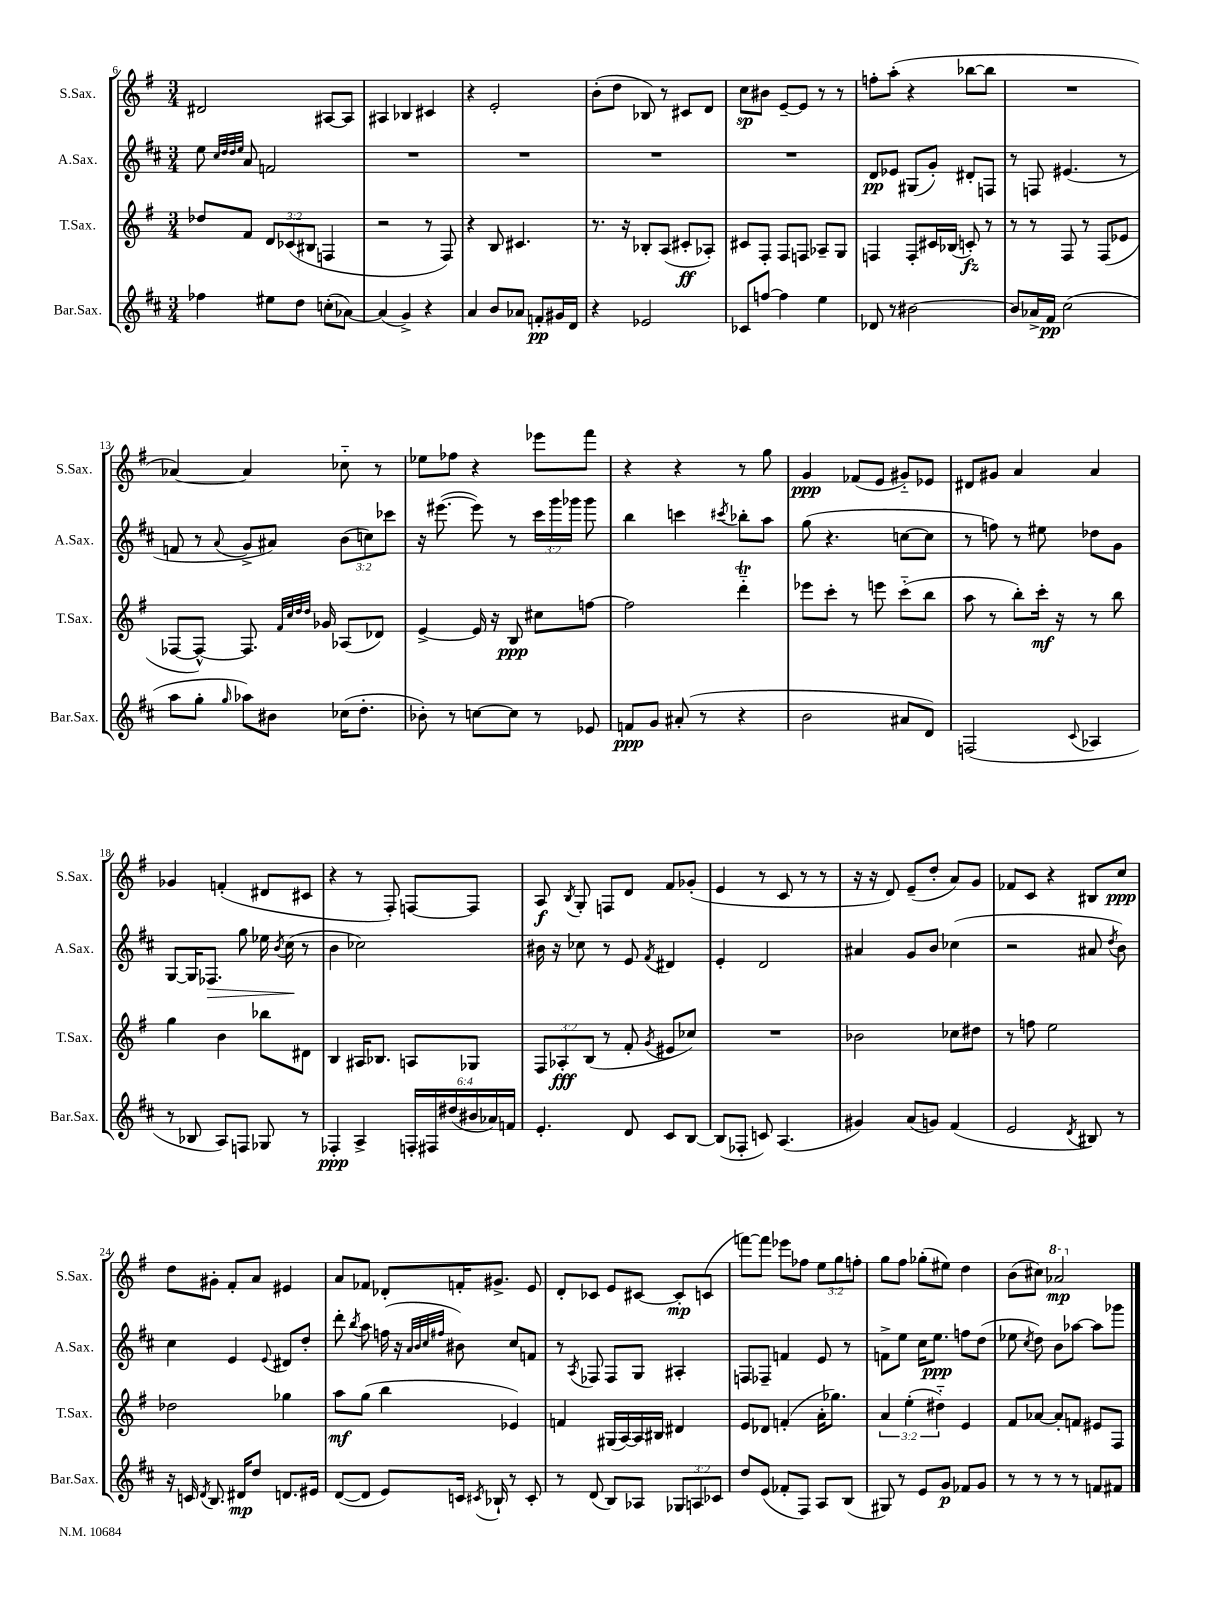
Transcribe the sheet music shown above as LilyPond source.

<<
\new StaffGroup <<
\new Staff = "s0" \with { instrumentName = "S.Sax." shortInstrumentName = "S.Sax." } {
    \clef treble \key g \major \numericTimeSignature \time 3/4 \override Staff.TupletNumber.text = #tuplet-number::calc-fraction-text
    \autoBeamOff dis'2 ais8[~ ais8] |
    ais4 bes4 cis'4 |
    r4 e'2-. |
    b'8[-.( d''8] bes8) r8 cis'8[ d'8] |
    c''8[\sp bis'8] e'8[~-- e'8] r8 r8 |
    f''8[-. a''8]-.( r4 bes''8[~ bes''8] |
    R2. |
    aes'4~) aes'4 ces''8-_ r8 |
    ees''8[ fes''8] r4 ees'''8[ fis'''8] |
    r4 r4 r8 g''8 |
    g'4\ppp fes'8[( e'8] gis'8[-_) ees'8] |
    dis'8[ gis'8] a'4 a'4 |
    ges'4 f'4-.( dis'8[ cis'8] |
    r4 r8 fis8-.) f8[~ f8] |
    a8\f \acciaccatura { b8 } g8-. f8[ d'8] fis'8[ ges'8]-.( |
    e'4 r8 c'8 r8 r8 |
    r16 r16 d'8) e'8[--( d''8]-. a'8[) g'8] |
    fes'8[ c'8] r4 bis8[ c''8]\ppp |
    d''8[ gis'8]-. fis'8[-. a'8] eis'4 |
    a'8[ fes'8] des'8[-. f'16-. gis'8.]-> e'8 |
    d'8[-. ces'8] e'8[ cis'8]~ cis'8[-.\mp c'8]( |
    f'''8[~) f'''8] ees'''8[ fes''8] \tuplet 3/2 { e''8[ g''8 f''8]-. } |
    g''8[ fis''8] ges''8[-.( eis''8]) d''4 |
    b'8[( cis''8]) \ottava #1 aes''2\mp \ottava #0 \bar "|." |
}
\new Staff = "s1" \with { instrumentName = "A.Sax." shortInstrumentName = "A.Sax." } {
    \clef treble \key d \major \numericTimeSignature \time 3/4 \override Staff.TupletNumber.text = #tuplet-number::calc-fraction-text
    \autoBeamOff e''8 \grace { cis''32[ d''32 d''32 e''32] } a'8 f'2 |
    R2. |
    R2. |
    R2. |
    R2. |
    d'8[\pp ees'8] gis8[( g'8]-.) dis'8[-. f8] |
    r8 f8 eis'4.( r8 |
    f'8 r8 \appoggiatura { a'8 } g'8[-> ais'8]) \tuplet 3/2 { b'8[( c''8) ces'''8] } |
    r16 eis'''8.~( eis'''8) r8 \tuplet 3/2 { cis'''16[ g'''16 ges'''16] } ges'''8 |
    b''4 c'''4 \acciaccatura { cis'''8 } bes''8[-. a''8] |
    g''8( r4. c''8[~ c''8] |
    r8 f''8) r8 eis''8 des''8[ g'8] |
    g8[~ g16 fes8.]\> g''8 ees''16 \acciaccatura { b'8 } cis''16\!( r8 |
    b'4 ces''2) |
    bis'16 r16 ces''8 r8 e'8 \acciaccatura { fis'8 } dis'4 |
    e'4-. d'2 |
    ais'4 g'8[ b'8] ces''4( |
    r2 ais'8 \acciaccatura { d''8 } b'8) |
    cis''4 e'4 \appoggiatura { e'8 } dis'8[ d''8]-. |
    d'''8-. \acciaccatura { b''8 } a''8 f''16( r16 \grace { a'32[ b'32 cis''32 fis''32] } bis'8) cis''8[ f'8] |
    r8 \acciaccatura { a8 } fes8 fes8[ g8] ais4-. |
    f8[ fes8]-- f'4 e'8 r8 |
    f'8[-> e''8] cis''16[ e''8.]\ppp f''8[ d''8]( |
    ees''8 \acciaccatura { cis''8 } d''8) b'8[ aes''8]~ aes''8[ ges'''8] \bar "|." |
}
\new Staff = "s2" \with { instrumentName = "T.Sax." shortInstrumentName = "T.Sax." } {
    \clef treble \key g \major \numericTimeSignature \time 3/4 \override Staff.TupletNumber.text = #tuplet-number::calc-fraction-text
    \autoBeamOff des''8[ fis'8] \tuplet 3/2 { d'8[ ces'8( bis8] } f4 |
    r2 r8 fis8) |
    r4 b8 cis'4. |
    r8. r16 bes8[-. a8]( cis'8[-.\ff aes8]-.) |
    cis'8[ fis8]-. fis8[ f8] aes8[-- g8] |
    f4 f8[-. cis'16 bes16]( c'8-.\fz) r8 |
    r8 r8 fis8 r8 fis8[( ees'8] |
    fes8[~ fes8]~-^) fes8. \grace { fis'32[ c''32 d''32 d''32] } ges'16 aes8[( des'8]) |
    e'4~-> e'16 r16 b8\ppp cis''8[ f''8]~ |
    f''2 d'''4-_\trill |
    ees'''8[ c'''8]-. r8 e'''8 c'''8[-_( b''8] |
    a''8 r8 b''8[-.) c'''16]-.\mf r16 r8 b''8 |
    g''4 b'4 bes''8[ dis'8] |
    b4 ais16[ bes8.] a8[ ges8] |
    \tuplet 3/2 { fis8[ aes8-.\fff b8]( } r8 fis'8-. \acciaccatura { g'8 } eis'8[ ces''8]) |
    R2. |
    bes'2 ces''8[ dis''8] |
    r8 f''8 e''2 |
    des''2 ges''4 |
    a''8[\mf g''8]( b''4 ees'4) |
    f'4 gis16[( a16~) a16 bis16] dis'4 |
    e'8[ des'8] f'4-.( a'16[-. ges''8.]) |
    \tuplet 3/2 { a'4 e''4-.( dis''4-_) } e'4 |
    fis'8[ aes'8]~ aes'8[-. f'8] eis'8[ fis8] \bar "|." |
}
\new Staff = "s3" \with { instrumentName = "Bar.Sax." shortInstrumentName = "Bar.Sax." } {
    \clef treble \key d \major \numericTimeSignature \time 3/4 \override Staff.TupletNumber.text = #tuplet-number::calc-fraction-text
    \autoBeamOff fes''4 eis''8[ d''8] c''8[-.( aes'8]~) |
    aes'4( g'4->) r4 |
    a'4 b'8[ aes'8] f'8[-.\pp gis'16 d'16] |
    r4 ees'2 |
    ces'8[ f''8]~ f''4 e''4 |
    des'8 r8 bis'2~ |
    bis'8[ aes'16-> fis'16]\pp cis''2( |
    a''8[ g''8]-. \grace { g''16 } aes''8[) bis'8] ces''16[( d''8.]-. |
    bes'8-.) r8 c''8[~ c''8] r8 ees'8 |
    f'8[\ppp g'8] ais'8-.( r8 r4 |
    b'2 ais'8[ d'8]) |
    f2( \appoggiatura { cis'8 } aes4 |
    r8 bes8 a8[) f8] ges8 r8 |
    fes4-.\ppp a4-> \tuplet 6/4 { f16[-. fis16 dis''16( bis'16 aes'16) f'16] } |
    e'4.-. d'8 cis'8[ b8]~ |
    b8[( fes8]-. c'8) a4.( |
    gis'4) a'8[( g'8]) fis'4( |
    e'2 \acciaccatura { d'8 } bis8) r8 |
    r16 c'16 \acciaccatura { d'8 } b8. dis'16[\mp d''8] d'8.[ eis'16] |
    d'8[~( d'8] e'8[) c'16] \acciaccatura { cis'8 } bes16-! r8 cis'8-. |
    r8 d'8( b8[) aes8] \tuplet 3/2 { ges8[ a8 ces'8] } |
    d''8[ e'8]( fes'8[-. fis8]) a8[ b8]( |
    gis8) r8 e'8[ g'8]\p fes'8[ g'8] |
    r8 r8 r8 r8 f'8[ fis'8] \bar "|." |
}
>>
>>
\layout { \context { \Score currentBarNumber = #6 } }
